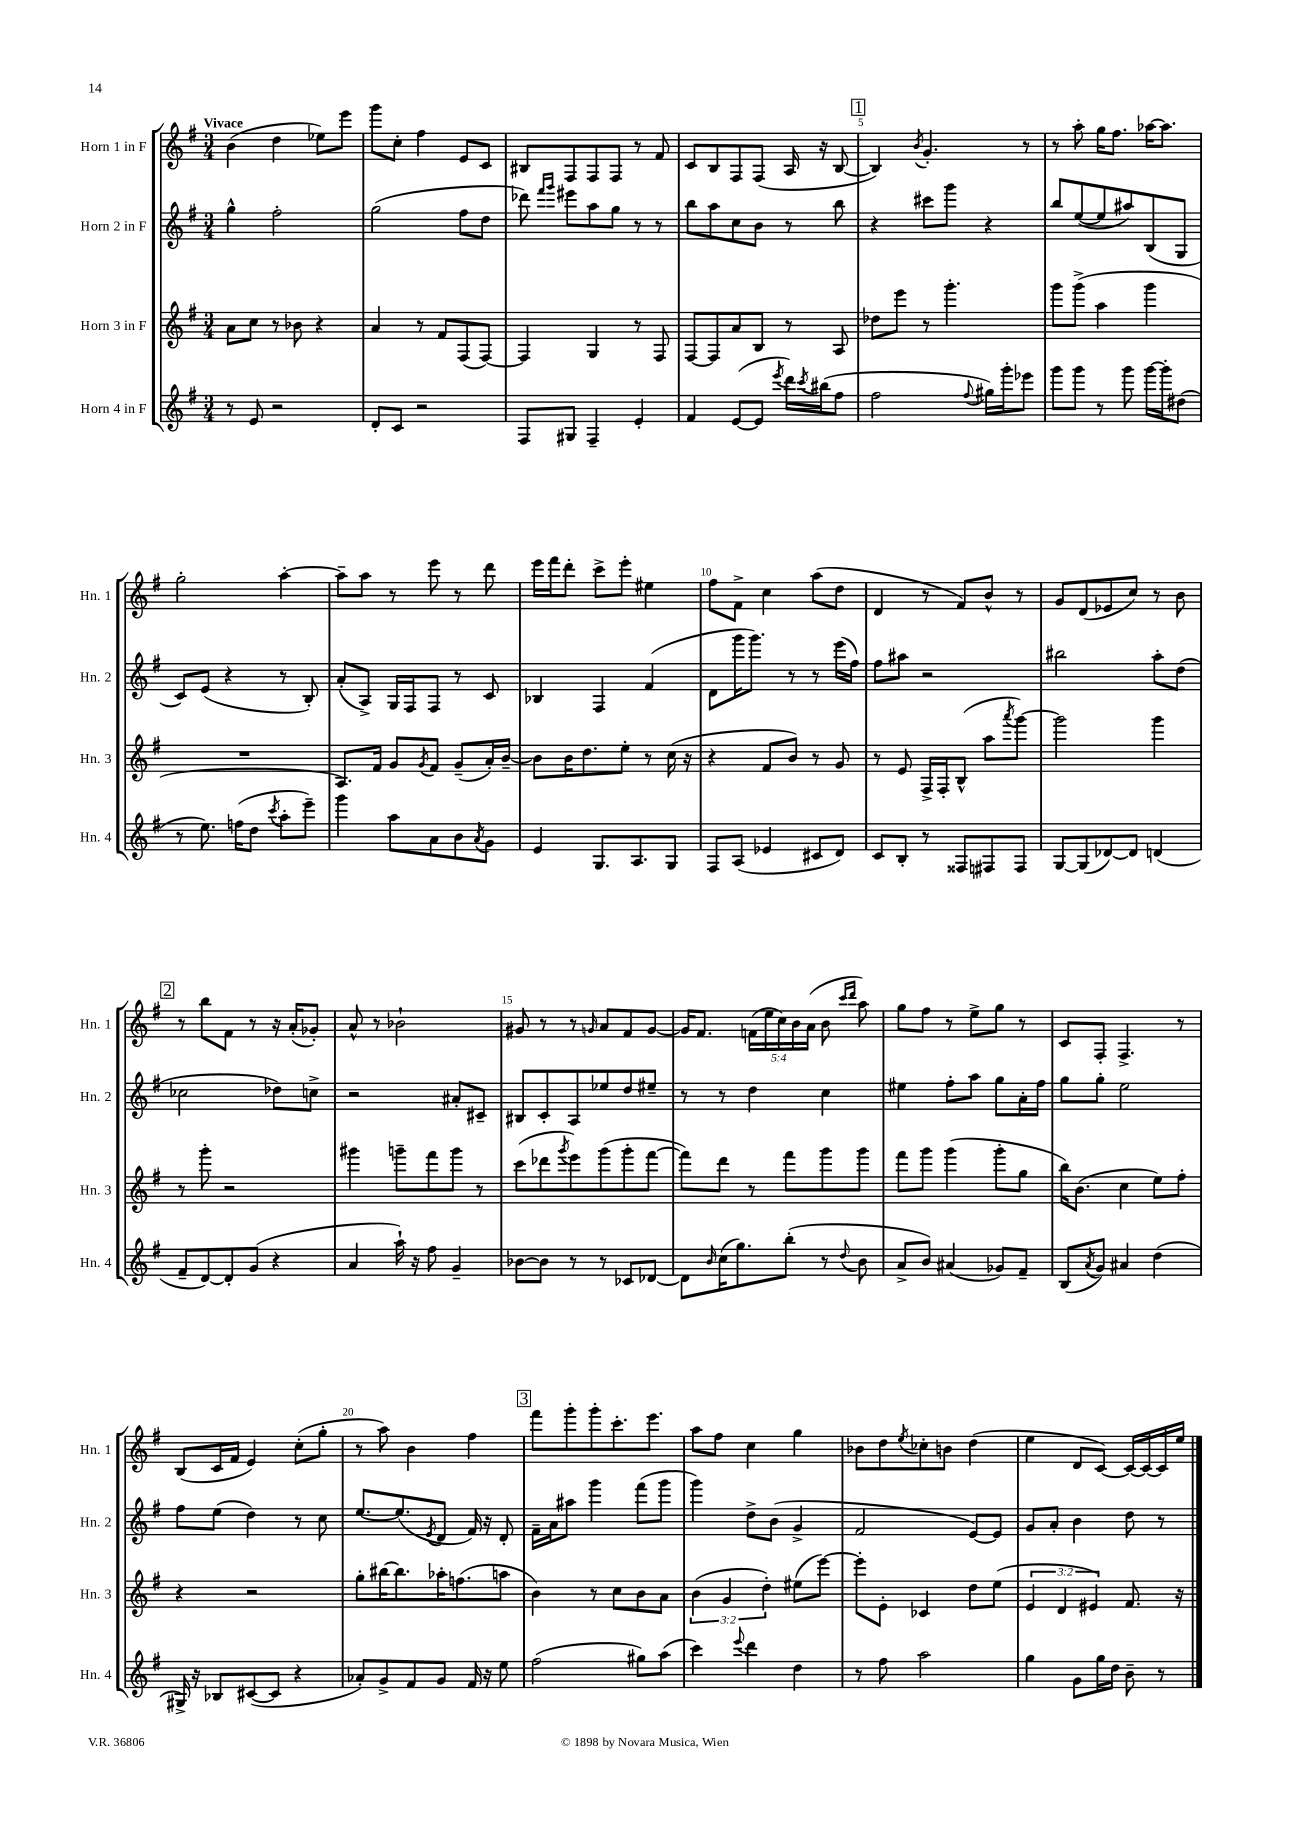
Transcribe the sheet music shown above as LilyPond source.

<<
\new StaffGroup <<
\new Staff = "s0" \with { instrumentName = "Horn 1 in F" shortInstrumentName = "Hn. 1" } {
    \clef treble \key g \major \numericTimeSignature \time 3/4 \override Staff.TupletNumber.text = #tuplet-number::calc-fraction-text \tempo "Vivace"
    b'4( d''4 ees''8) e'''8 |
    g'''8 c''8-. fis''4 e'8 c'8 |
    bis8 fis8 fis8 fis8 r8 fis'8 |
    c'8 b8 fis8 fis8( a16 r16 b8~ |
    \mark \markup { \box "1" } b4) \acciaccatura { b'8 } g'4.-. r8 |
    r8 a''8-. g''16 fis''8. aes''16~ aes''8. |
    g''2-. a''4~-. |
    a''8-- a''8 r8 e'''8 r8 d'''8 |
    e'''16 fis'''16 d'''8-. c'''8-> e'''8-. eis''4 |
    fis''8 fis'8-> c''4 a''8( d''8 |
    d'4 r8 fis'8) b'8-^ r8 |
    g'8 d'8( ees'8 c''8) r8 b'8 |
    \mark \markup { \box "2" } r8 b''8 fis'8 r8 r16 a'16-.( ges'8-.) |
    a'8-^ r8 bes'2-! |
    gis'8 r8 r8 \grace { g'16 } a'8 fis'8 g'8~ |
    g'16 fis'8. \tuplet 5/4 { f'16( e''16 c''16) b'16 a'16( } b'8 \grace { c'''16 d'''16 } a''8) |
    g''8 fis''8 r8 e''8-> g''8 r8 |
    c'8 fis8-. fis4.-> r8 |
    b8( c'16 fis'16 e'4) c''8-.( g''8-. |
    r8 a''8) b'4 fis''4 |
    \mark \markup { \box "3" } fis'''8 g'''8-. g'''8-. c'''8.-. e'''8. |
    a''8 fis''8 c''4 g''4 |
    bes'8 d''8 \acciaccatura { e''8 } ces''8-. b'8 d''4( |
    e''4 d'8 c'8~) c'16~ c'16~ c'16 e''16 \bar "|." |
}
\new Staff = "s1" \with { instrumentName = "Horn 2 in F" shortInstrumentName = "Hn. 2" } {
    \clef treble \key g \major \numericTimeSignature \time 3/4
    g''4-^ fis''2-. |
    g''2( fis''8 d''8 |
    des'''8) \grace { fis'''16 g'''16 } eis'''8 a''8 g''8 r8 r8 |
    b''8 a''8 c''8 b'8 r8 b''8 |
    \mark \markup { \box "1" } r4 cis'''8 g'''8 r4 |
    b''8 e''8~( e''8 ais''8) b8( g8 |
    c'8) e'8( r4 r8 b8-.) |
    a'8-.( a8->) g16 fis16 fis8 r8 c'8 |
    bes4 fis4 fis'4( |
    d'8 g'''16 g'''8.) r8 r8 e'''16( fis''16) |
    fis''8 ais''8 r2 |
    bis''2 a''8-. d''8( |
    \mark \markup { \box "2" } ces''2 des''8) c''8-> |
    r2 ais'8-. cis'8-- |
    bis8 c'8-. a8 ees''8 d''8 eis''8-- |
    r8 r8 d''4 c''4 |
    eis''4 fis''8-. a''8 g''8 a'16-. fis''16 |
    g''8 g''8-. e''2 |
    fis''8 e''8( d''4) r8 c''8 |
    e''8.~ e''8.( \acciaccatura { e'8 } d'8 fis'16) r16 d'8-. |
    \mark \markup { \box "3" } fis'16-- a'16 ais''8 g'''4 fis'''8( g'''8 |
    g'''4) d''8-> b'8( g'4-> |
    fis'2 e'8~) e'8 |
    g'8 a'8-. b'4 d''8 r8 \bar "|." |
}
\new Staff = "s2" \with { instrumentName = "Horn 3 in F" shortInstrumentName = "Hn. 3" } {
    \clef treble \key g \major \numericTimeSignature \time 3/4 \override Staff.TupletNumber.text = #tuplet-number::calc-fraction-text
    a'8 c''8 r8 bes'8 r4 |
    a'4 r8 fis'8 fis8( fis8~) |
    fis4 g4 r8 fis8 |
    fis8~ fis8 a'8 b8 r8 a8 |
    \mark \markup { \box "1" } des''8 e'''8 r8 g'''4.-. |
    g'''8 g'''8->( a''4 g'''4 |
    R2. |
    a8.) fis'16 g'8 \acciaccatura { g'8 } fis'8 g'8--( a'16-.) b'16~-- |
    b'8 b'16 d''8. e''8-. r8 c''16( r16 |
    r4 fis'8 b'8) r8 g'8 |
    r8 e'8 fis16-> fis16-. b8-^( a''8 \acciaccatura { a'''8 } g'''8~) |
    g'''2 g'''4 |
    \mark \markup { \box "2" } r8 g'''8-. r2 |
    gis'''4 g'''8-- fis'''8 g'''8 r8 |
    c'''8( des'''8 \acciaccatura { g'''8 } e'''8) g'''8( g'''8-. fis'''8~ |
    fis'''8) d'''8 r8 fis'''8 g'''8 g'''8 |
    fis'''8 g'''8 g'''4( g'''8-. g''8 |
    b''16) b'8.( c''4 e''8) fis''8-. |
    r4 r2 |
    g''8-. bis''16~ bis''8. aes''16-. f''8.( a''8 |
    \mark \markup { \box "3" } b'4) r8 c''8 b'8 a'8 |
    \tuplet 3/2 { b'4( g'4 d''4-.) } eis''8( e'''8~) |
    e'''8-. e'8-. ces'4 d''8 e''8( |
    \tuplet 3/2 { e'4 d'4 eis'4) } fis'8. r16 \bar "|." |
}
\new Staff = "s3" \with { instrumentName = "Horn 4 in F" shortInstrumentName = "Hn. 4" } {
    \clef treble \key g \major \numericTimeSignature \time 3/4
    r8 e'8 r2 |
    d'8-. c'8 r2 |
    fis8 gis8 fis4-- e'4-. |
    fis'4 e'8~( e'8 \acciaccatura { e'''8 } d'''16) \acciaccatura { c'''8 } bis''16( fis''8 |
    \mark \markup { \box "1" } fis''2 \appoggiatura { fis''8 } gis''16) g'''16-. ees'''8 |
    g'''8 g'''8 r8 g'''8 g'''16~ g'''16-. dis''8( |
    r8 e''8.) f''16( d''8 \acciaccatura { c'''8 } a''8-. e'''8--) |
    g'''4 a''8 a'8 b'8 \acciaccatura { a'8 } g'8 |
    e'4 g8. a8. g8 |
    fis8 a8( ees'4 cis'8 d'8) |
    c'8 b8-. r8 fisis8 fis8 fis8 |
    g8~ g8( des'8~) des'8 d'4( |
    \mark \markup { \box "2" } fis'8-- d'8~) d'8-. g'8( r4 |
    a'4 a''16-!) r16 fis''8 g'4-- |
    bes'8~ bes'8 r8 r8 ces'8 des'8~ |
    des'8 \grace { b'16 } c''16( g''8.) b''8-.( r8 \appoggiatura { d''8 } b'8 |
    a'8-> b'8) ais'4( ges'8) fis'8-- |
    b8( \acciaccatura { a'8 } g'8) ais'4 d''4( |
    gis16->) r16 bes8 cis'8~( cis'8 r4 |
    aes'8-.) g'8-> fis'8 g'8 fis'16 r16 e''8 |
    \mark \markup { \box "3" } fis''2( gis''8) a''8( |
    c'''4) \appoggiatura { e'''8 } d'''4 d''4 |
    r8 fis''8 a''2 |
    g''4 g'8 g''16 d''16 b'8-- r8 \bar "|." |
}
>>
>>
\layout { \context { \Score \override BarNumber.break-visibility = ##(#f #t #t) barNumberVisibility = #(every-nth-bar-number-visible 5) } }
